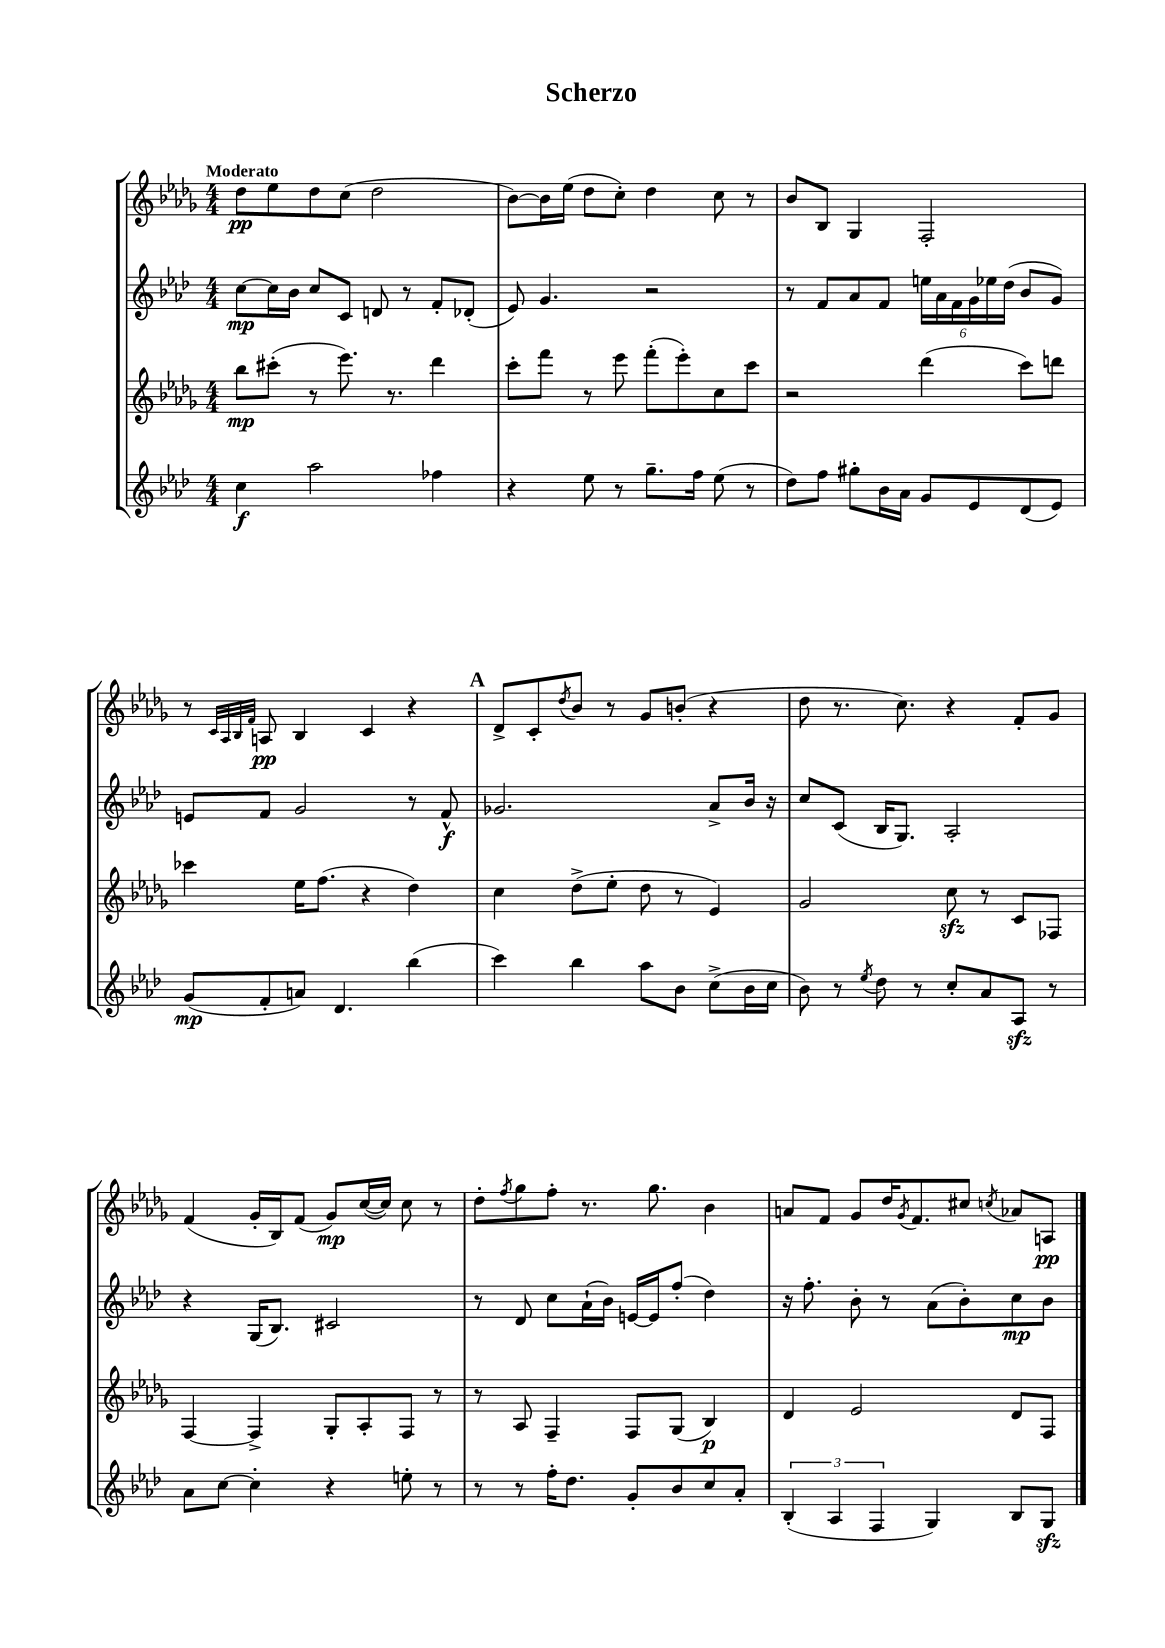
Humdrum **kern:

**kern	**kern	**kern	**kern
*staff4	*staff3	*staff2	*staff1
*clefG2	*clefG2	*clefG2	*clefG2
*k[b-e-a-d-]	*k[b-e-a-d-g-]	*k[b-e-a-d-]	*k[b-e-a-d-g-]
*M4/4	*M4/4	*M4/4	*M4/4
4cc	8bb-	[8cc	8dd-
.	(8ccc#'	16cc]	8ee-
.	.	16b-	.
2aa-	8r	8cc	8dd-
.	8.eee-)	8c	(8cc
.	.	8d	2dd-
.	8.r	.	.
.	.	8r	.
4ff-	4ddd-	8f'	.
.	.	(8d-'	.
=	=	=	=
4r	8ccc'	8e-)	[8b-)
.	8fff	4.g	16b-]
.	.	.	(16ee-
8ee-	8r	.	8dd-
8r	8eee-	.	8cc')
8.gg~	(8fff'	2r	4dd-
.	8eee-')	.	.
16ff	.	.	.
(8ee-	8cc	.	8cc
8r	8ccc	.	8r
=	=	=	=
8dd-)	2r	8r	8b-
8ff	.	8f	8B-
8gg#'	.	8a-	4G-
16b-	.	8f	.
16a-	.	.	.
8g	(4ddd-	24ee	2F'
.	.	24a-	.
.	.	24f	.
8e-	.	24g	.
.	.	24ee-	.
.	.	(24dd-	.
(8d-	8ccc)	8b-	.
8e-)	8ddd	8g)	.
=	=	=	=
(8g	4ccc-	8e	8r
.	.	.	32qqc
.	.	.	32qqA-
.	.	.	32qqB-
.	.	.	32qqf
8f'	.	8f	8A
8a)	16ee-	2g	4B-
.	(8.ff	.	.
4.d-	.	.	.
.	4r	.	4c
(4bb-	4dd-)	8r	4r
.	.	8f^^	.
=	=	=	=
4ccc)	4cc	2.g-	8d-^
.	.	.	8c'
.	.	.	8qdd-
4bb-	(8dd-^	.	8b-
.	8ee-'	.	8r
8aa-	8dd-	.	8g-
8b-	8r	.	(8b'
(8cc^	4e-)	8a-^	4r
16b-	.	16b-	.
16cc	.	16r	.
=	=	=	=
8b-)	2g-	8cc	8dd-
8r	.	(8c	8.r
8qee-	.	.	.
8dd-	.	16B-	.
.	.	8.G)	8.cc)
8r	.	.	.
8cc'	8cc	2A-'	4r
8a-	8r	.	.
8A-	8c	.	8f'
8r	8F-	.	8g-
=	=	=	=
8a-	[4F	4r	(4f
[8cc	.	.	.
4cc']	4F^]	(16G	16g-'
.	.	8.B-)	16B-)
.	.	.	(8f
4r	8G-'	2c#	8g-)
.	8A-'	.	([16cc
.	.	.	16cc])
8ee'	8F	.	8cc
8r	8r	.	8r
=	=	=	=
8r	8r	8r	8dd-'
.	.	.	8qff
8r	8A-	8d-	8gg-
16ff'	4F~	8cc	8ff'
8.dd-	.	.	.
.	.	(16a-`	8.r
.	.	16b-)	.
8g'	8F	[16e	.
.	.	16e]	8.gg-
8b-	(8G-	(8ff'	.
8cc	4B-)	4dd-)	4b-
8a-'	.	.	.
=	=	=	=
(6B-'	4d-	16r	8a
.	.	8.ff'	.
.	.	.	8f
6A-	.	.	.
.	2e-	8b-'	8g-
6F	.	.	.
.	.	8r	16dd-
.	.	.	8qg-
.	.	.	8.f
4G)	.	(8a-	.
.	.	8b-')	8cc#
.	.	.	8qcc
8B-	8d-	8cc	8a-
8G	8F	8b-	8A
==	==	==	==
*-	*-	*-	*-
